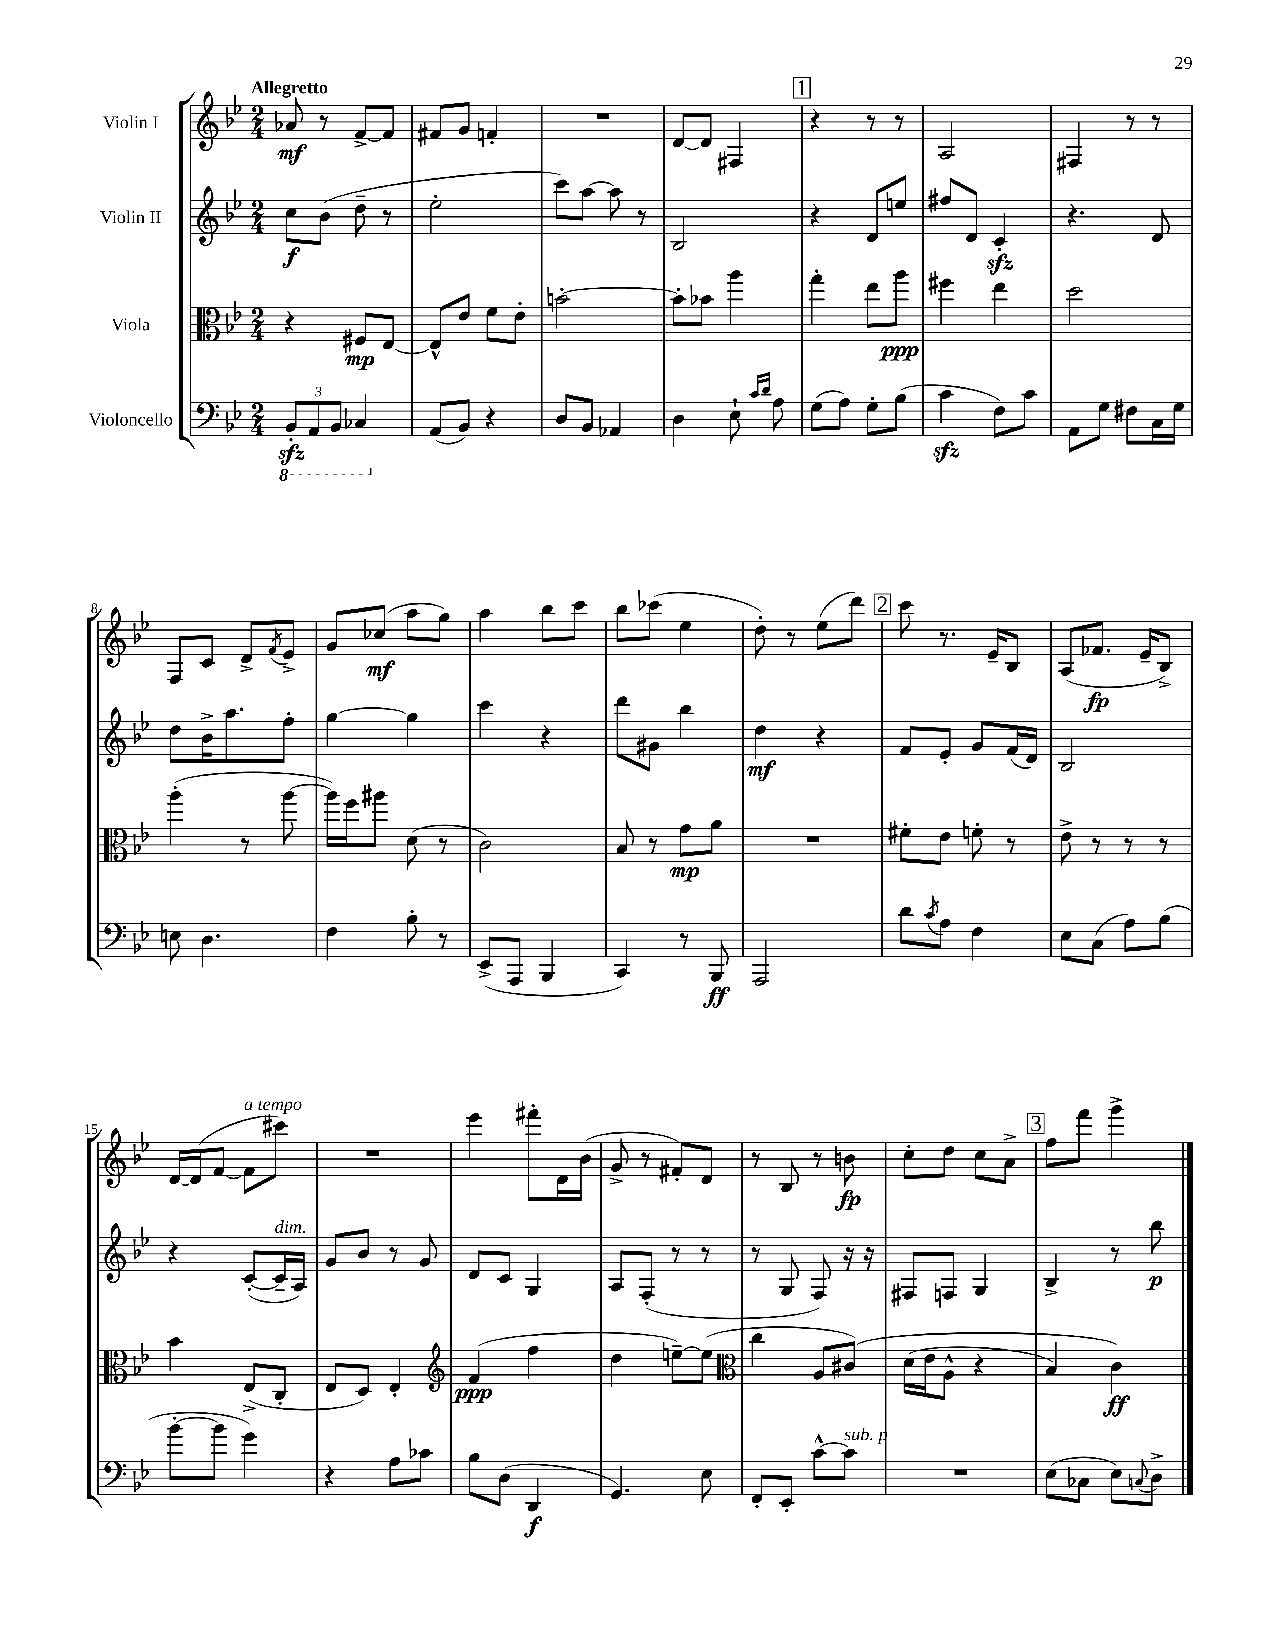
<<
\new StaffGroup <<
\new Staff = "s0" \with { instrumentName = "Violin I" } {
    \clef treble \key bes \major \numericTimeSignature \time 2/4 \tempo "Allegretto"
    aes'8\mf r8 f'8~-> f'8 |
    fis'8 g'8 f'4-. |
    R2 |
    d'8~ d'8 fis4 |
    \mark \markup { \box "1" } r4 r8 r8 |
    a2 |
    fis4 r8 r8 |
    f8 c'8 d'8-> \acciaccatura { f'8 } ees'8-> |
    g'8 ces''8\mf( a''8 g''8) |
    a''4 bes''8 c'''8 |
    bes''8 ces'''8( ees''4 |
    d''8-.) r8 ees''8( d'''8) |
    \mark \markup { \box "2" } c'''8 r8. ees'16-- bes8 |
    a8( fes'8.\fp ees'16-- bes8->) |
    d'16~ d'16( f'8~ f'8^\markup { \italic "a tempo" } cis'''8) |
    R2 |
    ees'''4 fis'''8-. d'16 bes'16( |
    g'8-> r8 fis'8-.) d'8 |
    r8 bes8 r8 b'8\fp |
    c''8-. d''8 c''8 a'8-> |
    \mark \markup { \box "3" } f''8 f'''8 g'''4-> \bar "|." |
}
\new Staff = "s1" \with { instrumentName = "Violin II" } {
    \clef treble \key bes \major \numericTimeSignature \time 2/4
    c''8\f bes'8( d''8-- r8 |
    ees''2-. |
    c'''8) a''8~ a''8 r8 |
    bes2 |
    \mark \markup { \box "1" } r4 d'8 e''8 |
    fis''8 d'8 c'4-.\sfz |
    r4. d'8 |
    d''8 bes'16-> a''8. f''8-. |
    g''4~ g''4 |
    c'''4 r4 |
    d'''8 gis'8 bes''4 |
    d''4\mf r4 |
    \mark \markup { \box "2" } f'8 ees'8-. g'8 f'16( d'16) |
    bes2 |
    r4 c'8~-.( c'16--^\markup { \italic "dim." } a16) |
    g'8 bes'8 r8 g'8 |
    d'8 c'8 g4 |
    a8 f8-.( r8 r8 |
    r8 g8 f8) r16 r16 |
    fis8 f8 g4 |
    \mark \markup { \box "3" } bes4-> r8 bes''8\p \bar "|." |
}
\new Staff = "s2" \with { instrumentName = "Viola" } {
    \clef alto \key bes \major \numericTimeSignature \time 2/4
    r4 fis8\mp ees8~ |
    ees8-^ ees'8 f'8 ees'8-. |
    b'2~-. |
    b'8-. bes'8 a''4 |
    \mark \markup { \box "1" } g''4-. ees''8 a''8\ppp |
    fis''4 ees''4 |
    d''2 |
    a''4-.( r8 a''8~ |
    a''16) f''16 ais''8 d'8( r8 |
    c'2) |
    bes8 r8 g'8\mp a'8 |
    R2 |
    \mark \markup { \box "2" } fis'8-. ees'8 f'8-. r8 |
    ees'8-> r8 r8 r8 |
    bes'4 ees8->( c8-. |
    ees8 d8) ees4-. |
    \clef treble f'4\ppp( f''4 |
    d''4 e''8~--) e''8( |
    \clef alto c''4 a8 cis'8)\( |
    d'16( ees'16 a8-^ r4 |
    \mark \markup { \box "3" } bes4) c'4\ff\) \bar "|." |
}
\new Staff = "s3" \with { instrumentName = "Violoncello" } {
    \clef bass \key bes \major \numericTimeSignature \time 2/4
    \tuplet 3/2 { \ottava #-1 bes,,8-.\sfz a,,8 bes,,8 } ces,4 \ottava #0 |
    a,8( bes,8) r4 |
    d8 bes,8 aes,4 |
    d4 ees8-! \grace { c'16 d'16 } a8 |
    \mark \markup { \box "1" } g8( a8) g8-. bes8( |
    c'4\sfz f8) c'8 |
    a,8 g8 fis8 c16 g16 |
    e8 d4. |
    f4 bes8-. r8 |
    ees,8->( a,,8 bes,,4 |
    c,4) r8 bes,,8\ff |
    a,,2 |
    \mark \markup { \box "2" } d'8 \acciaccatura { c'8 } a8 f4 |
    ees8 c8( a8) bes8( |
    bes'8~-. bes'8 g'4) |
    r4 a8 ces'8 |
    bes8 d8( d,4\f |
    g,4.) ees8 |
    f,8-. ees,8-. c'8~-^ c'8^\markup { \italic "sub. p" } |
    R2 |
    \mark \markup { \box "3" } ees8( ces8 ees8) \appoggiatura { c8 } d8-> \bar "|." |
}
>>
>>
